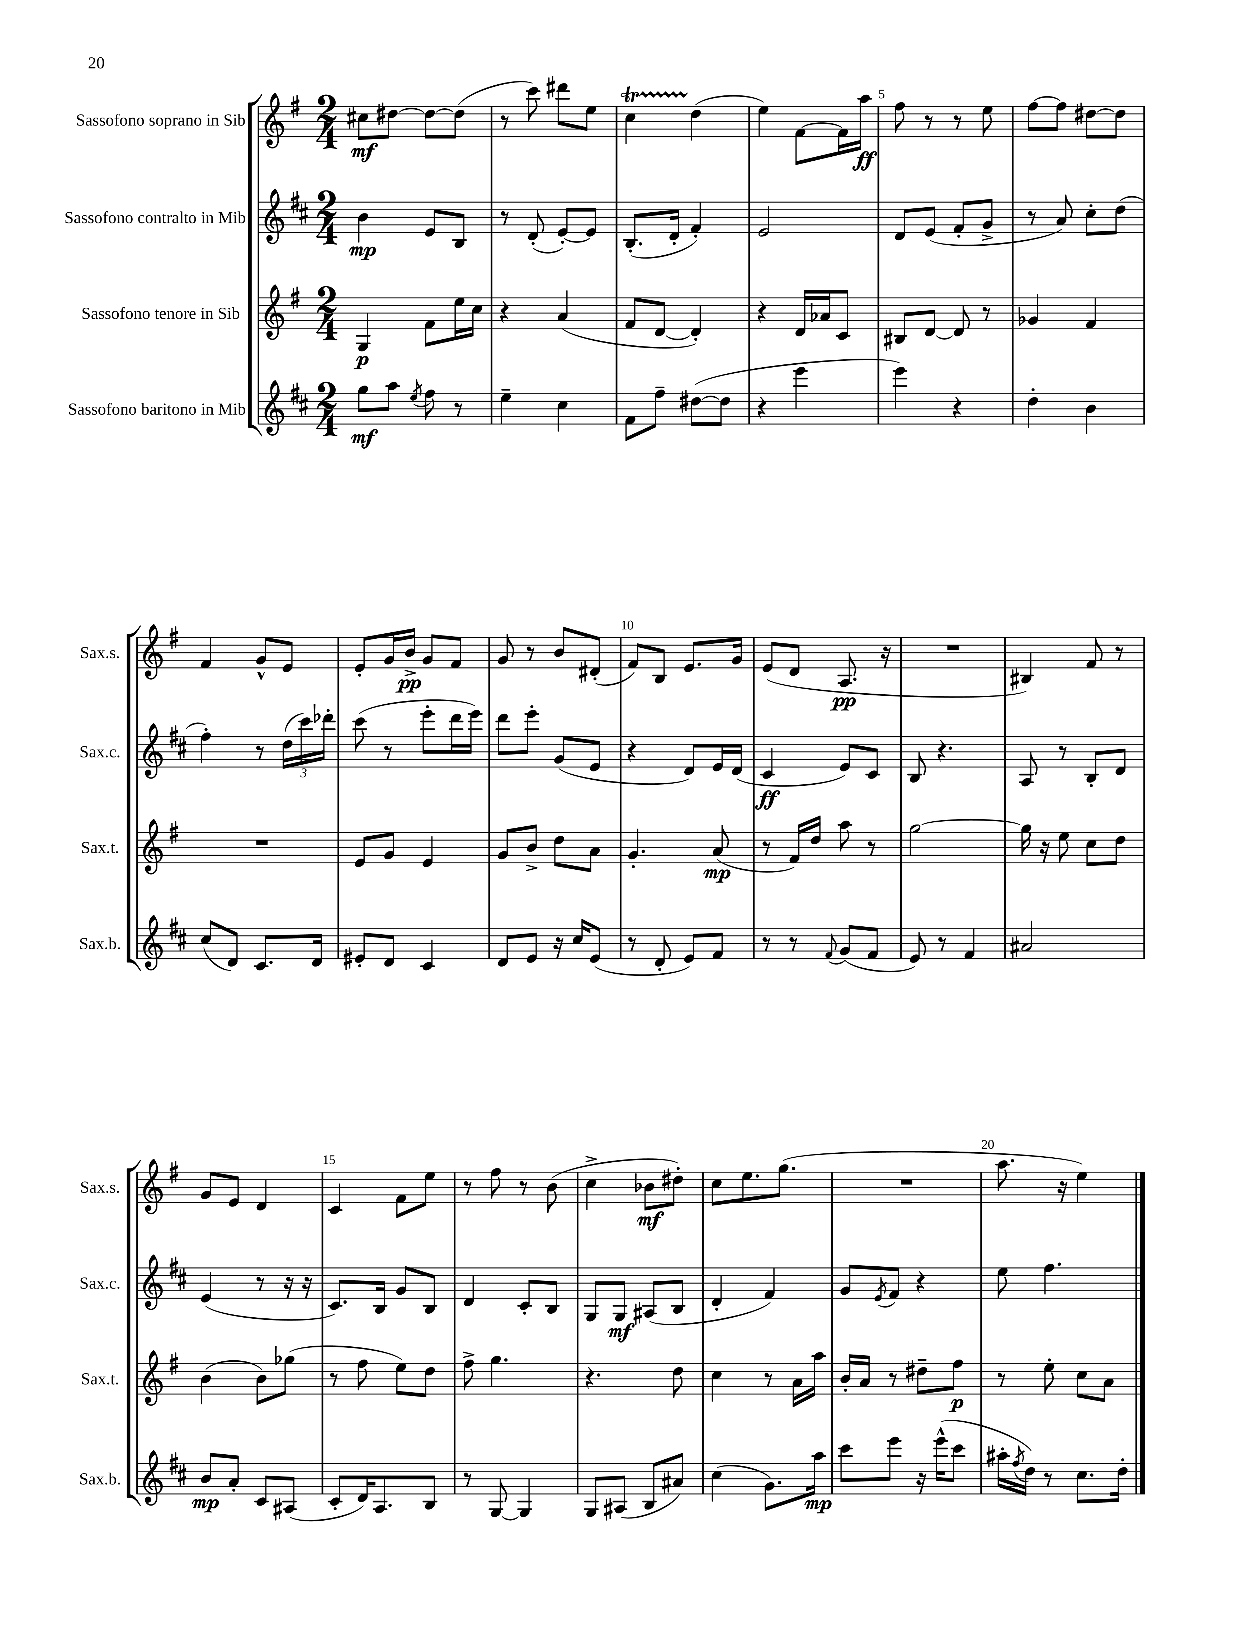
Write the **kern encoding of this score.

**kern	**kern	**kern	**kern
*staff4	*staff3	*staff2	*staff1
*clefG2	*clefG2	*clefG2	*clefG2
*k[f#c#]	*k[f#]	*k[f#c#]	*k[f#]
*M2/4	*M2/4	*M2/4	*M2/4
8gg	4G	4b	8cc#
8aa	.	.	[8dd#
8qee	.	.	.
8ff#	8f#	8e	8dd#_
8r	16ee	8B	(8dd#]
.	16cc	.	.
=	=	=	=
4ee~	4r	8r	8r
.	.	(8d'	8ccc)
4cc#	(4a	[8e')	8ddd#
.	.	8e]	8ee
=	=	=	=
8f#	8f#	(8.B'	4cc
8ff#~	[8d	.	.
.	.	16d'	.
([8dd#	4d'])	4f#')	(4dd
8dd#]	.	.	.
=	=	=	=
4r	4r	2e	4ee)
4eee	16d	.	[8f#
.	16a-	.	.
.	8c	.	16f#]
.	.	.	16aa
=	=	=	=
4eee)	8B#	8d	8ff#
.	[8d	(8e	8r
4r	8d]	8f#'	8r
.	8r	8g^	8ee
=	=	=	=
4dd'	4g-	8r	[8ff#
.	.	8a)	8ff#]
4b	4f#	8cc#'	[8dd#
.	.	(8dd	8dd#]
=	=	=	=
(8cc#	2r	4ff#')	4f#
8d)	.	.	.
8.c#	.	8r	8g^^
.	.	(24dd	8e
.	.	24ccc#)	.
16d	.	.	.
.	.	24ddd-'	.
=	=	=	=
8e#'	8e	(8ccc#	8e'
8d	8g	8r	16g
.	.	.	16b^
4c#	4e	8eee'	8g
.	.	16ddd	8f#
.	.	16eee)	.
=	=	=	=
8d	8g	8ddd	8g
8e	8b^	8eee'	8r
16r	8dd	(8g	8b
16cc#	.	.	.
(8e	8a	8e	(8d#'
=	=	=	=
8r	4.g'	4r	8f#)
8d'	.	.	8B
8e)	.	8d)	8.e
8f#	(8a	16e	.
.	.	(16d	16g
=	=	=	=
8r	8r	4c#	(8e
8r	16f#)	.	8d
.	16dd	.	.
8qqf#	.	.	.
(8g	8aa	8e)	8.A
8f#	8r	8c#	.
.	.	.	16r
=	=	=	=
8e)	[2gg	8B	2r
8r	.	4.r	.
4f#	.	.	.
=	=	=	=
2a#	16gg]	8A	4B#)
.	16r	.	.
.	8ee	8r	.
.	8cc	8B'	8f#
.	8dd	8d	8r
=	=	=	=
8b	(4b	(4e	8g
8a'	.	.	8e
8c#	8b)	8r	4d
(8A#	(8gg-	16r	.
.	.	16r	.
=	=	=	=
8c#'	8r	8.c#)	4c
16d)	8ff#	.	.
8.A	.	16B	.
.	8ee)	8g	8f#
8B	8dd	8B	8ee
=	=	=	=
8r	8ff#^	4d	8r
[8G	4.gg	.	8ff#
4G]	.	8c#'	8r
.	.	8B	(8b
=	=	=	=
8G	4.r	8G	4cc^
(8A#	.	8G	.
8B	.	(8A#	8b-
8a#)	8dd	8B	8dd#')
=	=	=	=
(4cc#	4cc	4d'	8cc
.	.	.	8.ee
8.g)	8r	4f#)	.
.	.	.	(8.gg
.	16a	.	.
16aa	16aa	.	.
=	=	=	=
8ccc#	16b'	8g	2r
.	16a	.	.
.	.	8qe	.
8eee	8r	8f#	.
16r	8dd#~	4r	.
(16eee^^	.	.	.
8ccc#	8ff#	.	.
=	=	=	=
16aa#'	8r	8ee	8.aa
8qff#	.	.	.
16dd)	.	.	.
8r	8ee'	4.ff#	.
.	.	.	16r
8.cc#	8cc	.	4ee)
.	8a	.	.
16dd'	.	.	.
==	==	==	==
*-	*-	*-	*-
